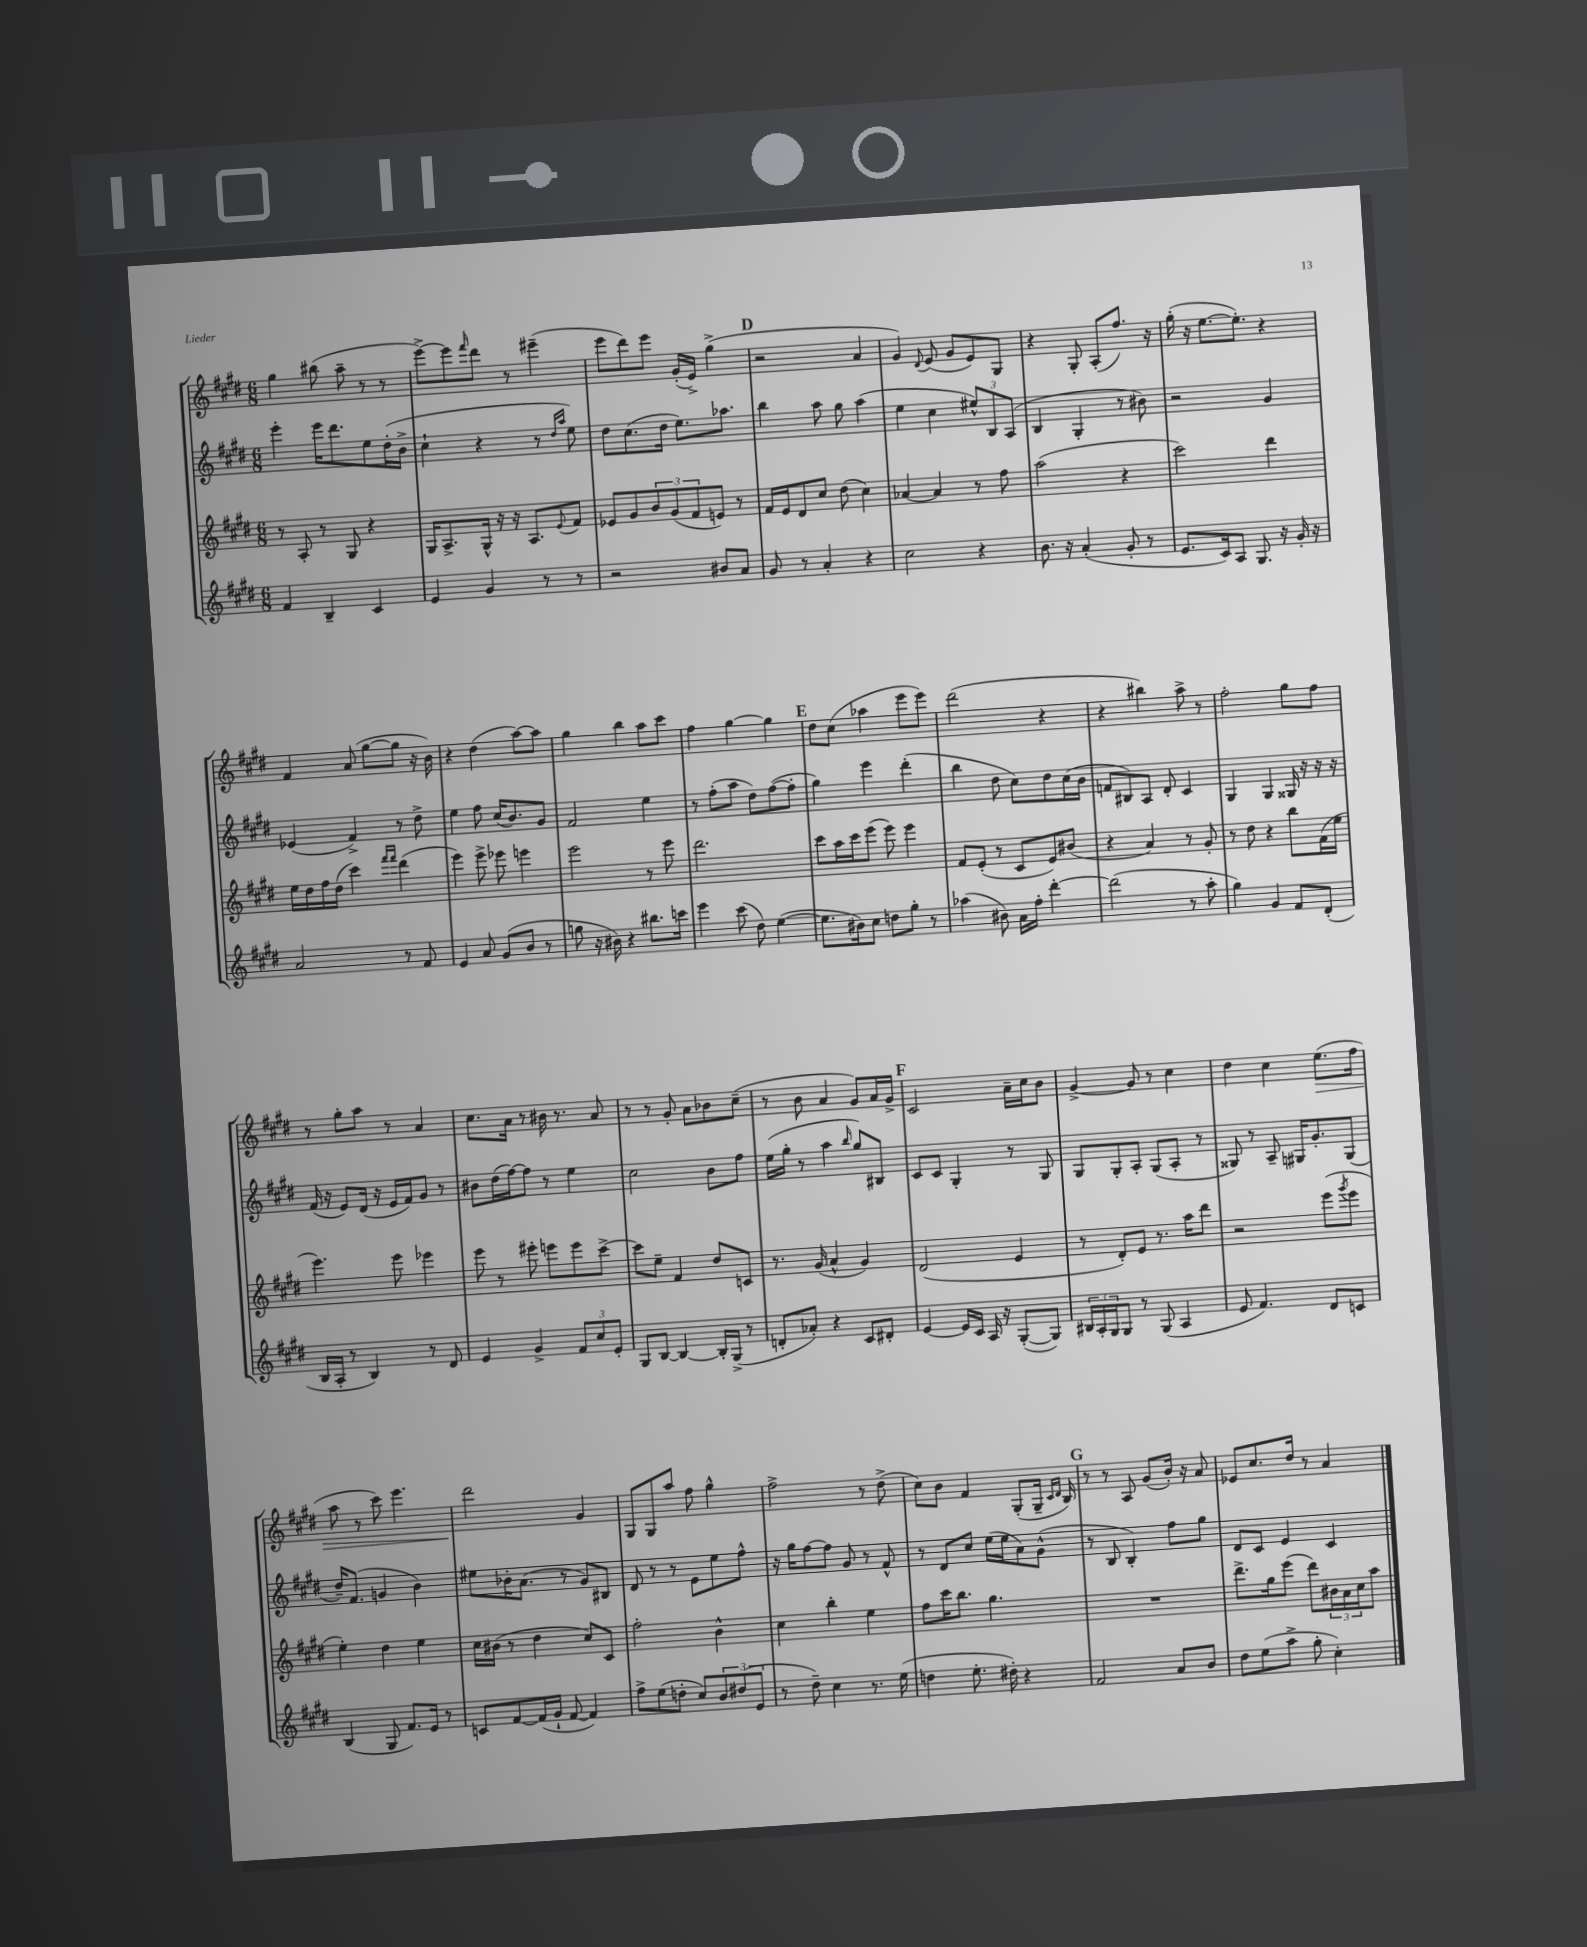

**kern	**kern	**kern	**kern
*staff4	*staff3	*staff2	*staff1
*clefG2	*clefG2	*clefG2	*clefG2
*k[f#c#g#d#]	*k[f#c#g#d#]	*k[f#c#g#d#]	*k[f#c#g#d#]
*M6/8	*M6/8	*M6/8	*M6/8
4f#	8r	4eee'	4gg#
.	8A'	.	.
4B~	8r	16eee	(8bb#
.	.	8.ddd#	.
.	8G#	.	8aa~
4c#	4r	8ee	8r
.	.	(16dd#'	8r
.	.	16b^	.
=	=	=	=
4e	16G#	4cc#`	[8eee^)
.	8.A^	.	.
.	.	.	8eee]
.	.	.	16qqfff#
4g#	16G#^^	4r	8ddd#
.	16r	.	.
.	16r	.	8r
.	8.A	.	.
8r	.	8r	(4eee#~
.	.	16qqdd#	.
.	8qqe	16qqaa	.
8r	8f#	8ee)	.
=	=	=	=
2r	8e-	8dd#	8eee
.	8g#	(8.cc#	8ddd#)
.	12b	.	8eee
.	.	16dd#	.
.	(12g#	.	.
.	.	8.ee)	(16g#'
.	12f#	.	.
.	.	.	16e^)
8b#	8e)	.	(4gg#^
.	.	8.aa-	.
8a	8r	.	.
=	=	=	=
8g#	16f#	4bb	2r
.	16e	.	.
8r	8d#	.	.
4a'	8cc#	8aa	.
.	(8dd#	8gg#	.
4r	4cc#)	(4aa	4a
=	=	=	=
2cc#	[4a-	4ee	4g#)
.	.	.	8qqd#
.	4a-]	4cc#	(8e
.	.	.	8g#
4r	8r	12ee#^^)	8e)
.	.	12B	.
.	8ff#	.	8G#
.	.	(12A	.
=	=	=	=
8.b	(2aa	4B	4r
16r	.	.	.
(4a'	.	4G#'	8G#'
.	.	.	(8A'
8g#'	4r	8r	8.ff#)
8r	.	8b#)	.
.	.	.	16r
=	=	=	=
8.e	2ccc#)	2r	(16gg#'
.	.	.	16r
.	.	.	[8.ee
16c#)	.	.	.
8A	.	.	.
.	.	.	8.ee'])
8.G#	.	.	.
.	4ddd#	4g#	4r
16r	.	.	.
16g#'	.	.	.
16r	.	.	.
=	=	=	=
2a	16ee	(4e-	4f#
.	16dd#	.	.
.	16ff#	.	.
.	(16dd#	.	.
.	4ccc#)	4f#^)	(8a
.	.	.	[8gg#
.	16qqfff#	.	.
.	16qqfff#	.	.
8r	(4ddd#	8r	8gg#]
8f#	.	8dd#^	16r
.	.	.	16b)
=	=	=	=
4e	4eee)	4ee	4r
8a	8eee^	8ff#	(4dd#
(8g#	8eee-	(16cc#	.
.	.	8.b)	.
8b	4eee	.	[8aa)
8r	.	8g#	8aa]
=	=	=	=
8gg	2eee	2f#	4gg#
16r	.	.	.
16b#)	.	.	.
4r	.	.	4bb
8.bb#	8r	4ee	8aa
.	8eee	.	8ccc#
16ccc	.	.	.
=	=	=	=
4eee	2.ddd#	8r	4ff#
.	.	(8ff#'	.
(8ccc#	.	8aa	[4gg#
8dd#)	.	8dd#)	.
([4ee	.	([8ff#	4gg#]
.	.	8ff#']	.
=	=	=	=
8.ee]	8ccc#	4gg#)	8dd#
.	16aa	.	(8cc#
16b#)	16ccc#	.	.
8cc#	(8eee	4eee	4aa-
8dd	8eee)	.	.
8gg#'	4eee	(4ddd#'	8eee
8r	.	.	8eee)
=	=	=	=
(4aa-	8f#	4bb	(2ddd#
.	(8e'	.	.
8b#)	8r	8dd#	.
16a	8c#	8cc#)	.
16ff#'	.	.	.
[4ddd#'	8e)	8dd#	4r
.	(8b#	(16cc#	.
.	.	16b	.
=	=	=	=
(2ddd#]	4r	8f	4r
.	.	8B#)	.
.	4a)	8A	4bb#)
.	.	8d#'	.
8r	8r	4c#	8aa^
8aa'	8g#'	.	8r
=	=	=	=
4gg#)	8r	4G#	2ff#'
.	8dd#	.	.
4g#	4r	4G#	.
8f#	8bb	16G##	8gg#
.	.	16r	.
(8d#'	(16f#	16r	8ff#
.	16ee	16r	.
=	=	=	=
16B	4.eee)	(16f#	8r
16A'	.	16r	.
8r	.	8e)	8gg#'
4B)	.	(16d#	8aa
.	.	16r	.
.	8eee	16e	8r
.	.	16f#)	.
8r	4eee-	8g#	4a
8d#	.	8r	.
=	=	=	=
4e	8eee	8b#	8.cc#
.	8r	(16dd#	.
.	.	[16ff#)	16a
4g#^	8eee#'	8ff#]	8r
.	8eee	8r	16b#
.	.	.	8.r
12f#	8eee	4ee	.
12cc#	.	.	.
.	[8ccc#^	.	8a
12e'	.	.	.
=	=	=	=
8G#	8ccc#]	2cc#	8r
[8B	8ee~	.	8r
4B_	4f#	.	8g#'
.	.	.	8a
16B']	8dd#	8b	8b-
(16G#^	.	.	.
8r	8c	8ff#	(8cc#~
=	=	=	=
8d'	8.r	(16ee	8r
.	.	16gg#'	.
8a-')	.	8r	8b
.	(16g#	.	.
4r	4a^^	4aa	4a
.	.	16qqbb	.
8c#	4g#)	8gg#)	8g#)
8d#'	.	8B#	16a
.	.	.	16g#^
=	=	=	=
[4e	(2d#	8c#	2c#
.	.	8c#	.
16e]	.	4G#'	.
16c#	.	.	.
16A	.	.	.
16r	.	.	.
([8G#'	4e	8r	16a~
.	.	.	16cc#
8G#])	.	8G#	8b
=	=	=	=
24B#	8r	8G#	[4g#^
24A'	.	.	.
24G#	.	.	.
8G#	8d#')	8G#'	.
8r	8e	8A'	8g#]
(8G#	8.r	(8G#	8r
4A	.	8A'	4cc#
.	16aa	.	.
.	8ddd#	8r	.
=	=	=	=
8e	2r	8G##)	4dd#
4.f#)	.	8r	.
.	.	8A~	4cc#
.	.	16G#	.
.	.	8.g#'	.
8d#	(8eee	.	(8.ee
.	8qggg#	.	.
8c	8eee	(8G#	.
.	.	.	16ff#
=	=	=	=
(4B	4ee')	16dd#~)	8aa
.	.	(8.f#	.
.	.	.	8r
8G#	4dd#	4g	8ccc#)
8.f#)	.	.	4.eee
.	4ee	4b)	.
16e	.	.	.
8r	.	.	.
=	=	=	=
8c	16cc#	8ee#	2ddd#
.	(16b#	.	.
[8f#	8r	16b-'	.
.	.	(8.a	.
(16f#]	4dd#	.	.
16g#`	.	.	.
[8f#	.	8r	.
4f#])	8cc#)	8g#)	4g#
.	8c#	8B#	.
=	=	=	=
8ff#^	2ff#'	8d#	8G#
(8ee	.	8r	8G#
8dd'	.	8r	8aa
8cc#)	.	8e	8ff#
12b	4b^^	8ee	4gg#^^
(12dd#	.	.	.
.	.	8ff#^^	.
12e	.	.	.
=	=	=	=
8r	4cc#	16r	2ff#^
.	.	16gg#	.
8dd#~)	.	[8ff#	.
4cc#	4bb'	8ff#]	.
.	.	8g#	.
8.r	4ee	8r	8r
.	.	8f#^^	(8dd#^
(16ee	.	.	.
=	=	=	=
4dd	8ff#	8r	8cc#)
.	16ccc#	8d#	8b
.	8.bb	.	.
8.ee'	.	8cc#	4f#
.	4.gg#	(16ee	.
16dd#')	.	16ee	.
4r	.	8a)	(8G#'
.	.	(8g#^^	16G#~
.	.	.	16qqc#
.	.	.	16qqd#
.	.	.	16B)
=	=	=	=
2f#	2.r	8r	8r
.	.	8B	8r
.	.	4B')	8A
.	.	.	(8g#
8a	.	8ff#	16b')
.	.	.	16r
8b	.	8gg#	8a
=	=	=	=
8dd#	8.ddd#^	8d#	8e-
(8ee	.	8c#	8.cc#
.	16gg#	.	.
8aa^	(8eee	4e	.
.	.	.	16dd#
8gg#'	8ddd#)	.	8r
4cc#')	24b#	4c#	4a
.	24a	.	.
.	24cc#	.	.
.	8aa	.	.
==	==	==	==
*-	*-	*-	*-
